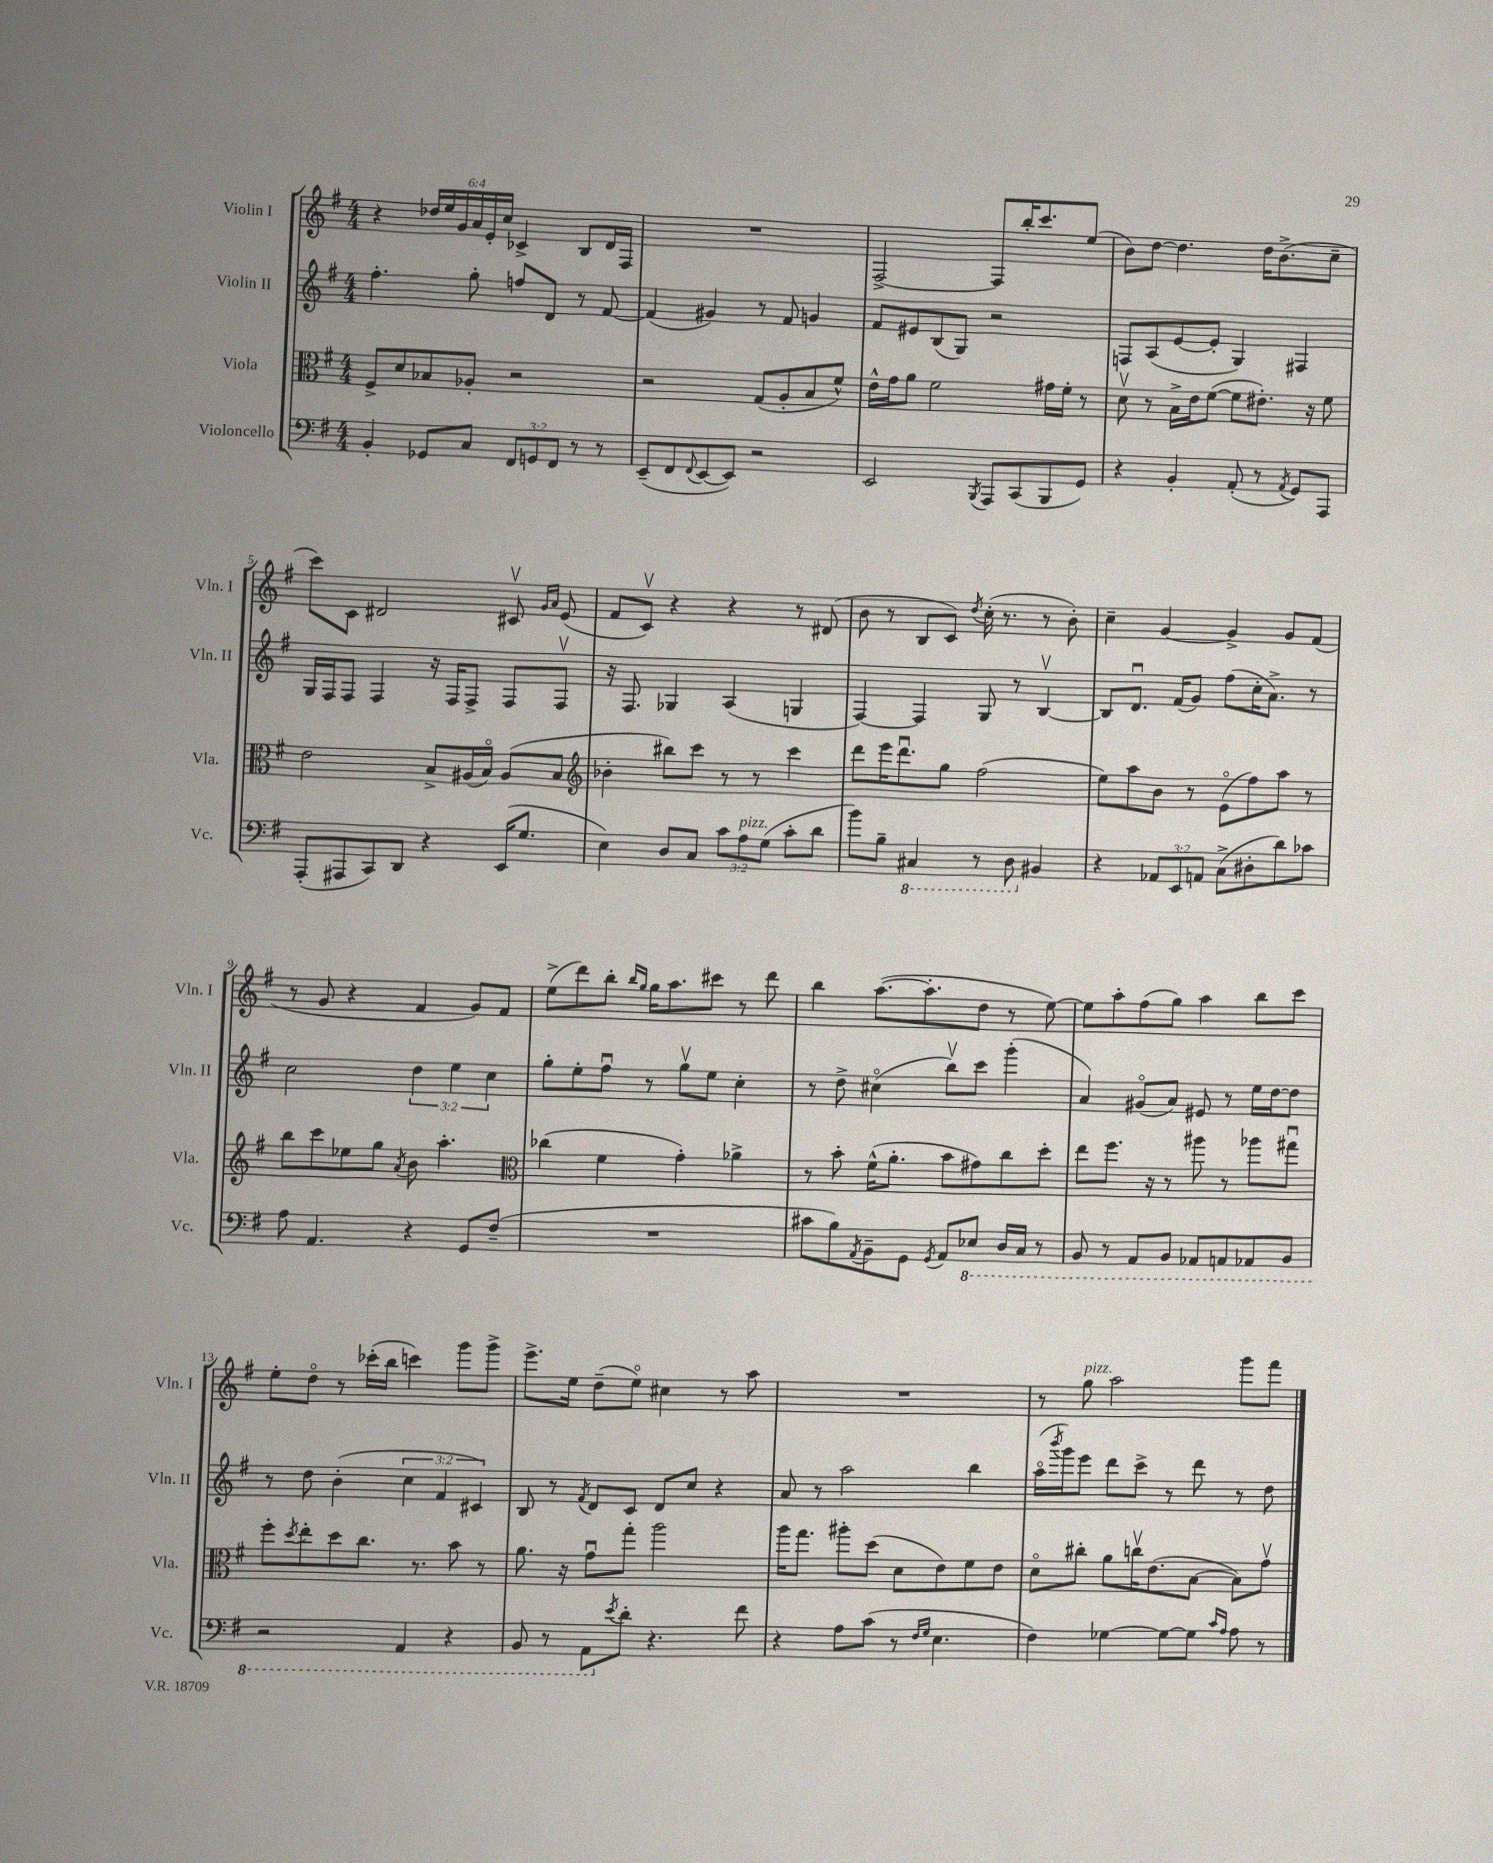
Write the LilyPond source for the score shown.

<<
\new StaffGroup <<
\new Staff = "s0" \with { instrumentName = "Violin I" shortInstrumentName = "Vln. I" } {
    \clef treble \key g \major \numericTimeSignature \time 4/4 \override Staff.TupletNumber.text = #tuplet-number::calc-fraction-text
    r4 \tuplet 6/4 { des''16 e''16 g'16 a'16 e'16-. c''16 } ces'4-> b8 d'16 fis16 |
    R1 |
    fis2~-> fis8 b''16-. c'''8. e''8( |
    b'8) d''8~ d''4. d''16 b'8.->( c''8-- |
    c'''8) c'8 dis'2 cis'8\upbow \grace { g'16 a'16 } e'8( |
    fis'8 c'8\upbow) r4 r4 r8 dis'8( |
    b'8 r8 b8 c'8) \acciaccatura { d''8 } c''16-.( r8. r8 b'8-.) |
    c''4-- g'4~ g'4-> g'8 fis'8( |
    r8 g'8 r4 fis'4 g'8) fis'8 |
    e''8->( d'''8) b''8-. \grace { b''16 g''16 } g''16 a''8. cis'''8 r8 d'''8 |
    b''4 a''8.~( a''8.-. d''8 r8 e''8~) |
    e''8 a''8-. fis''8( g''8) a''4 b''8 c'''8 |
    e''8-. d''8\flageolet r8 ces'''16-.( b''16 c'''4) g'''8 g'''8-> |
    e'''8.-> e''16 d''8--( e''8\flageolet) cis''4 r8 a''8 |
    R1 |
    r8 g''8^\markup { \italic "pizz." } a''2 g'''8 fis'''8 \bar "|." |
}
\new Staff = "s1" \with { instrumentName = "Violin II" shortInstrumentName = "Vln. II" } {
    \clef treble \key g \major \numericTimeSignature \time 4/4 \override Staff.TupletNumber.text = #tuplet-number::calc-fraction-text
    fis''4.-. g''8-. f''8 d'8 r8 fis'8~ |
    fis'4( gis'4) r8 fis'8 g'4 |
    fis'8 eis'8 b8( g8) r2 |
    f8 a8( e'8~ e'8-. g4) fis4 |
    g16 fis16 fis8 fis4 r16 fis16 fis8-> fis8 fis8\upbow |
    r16 fis8. ges4 a4( g4 |
    fis4~) fis4 g8 r8 b4~\upbow |
    b8 d'8.\downbow fis'16( g'8) fis''8( c''16-. a'8.->) r8 |
    c''2 \tuplet 3/2 { d''4 e''4 c''4 } |
    g''8-. e''8-. fis''8\downbow r8 g''8\upbow e''8 c''4-. |
    r8 d''8-> cis''4\flageolet( b''8\upbow) c'''8 g'''4-.( |
    a'4) gis'8\flageolet( a'8) eis'8 r8 e''16 d''16~ d''8 |
    r8 d''8 b'4-.( \tuplet 3/2 { c''4 fis'4 cis'4) } |
    b8 r8 \acciaccatura { fis'8 } d'8 c'8 d'8 c''8 r4 |
    a'8 r8 a''2 b''4 |
    a''16\flageolet( \acciaccatura { b'''8 } g'''16) e'''8 d'''8 c'''8-> r8 d'''8 r8 d''8 \bar "|." |
}
\new Staff = "s2" \with { instrumentName = "Viola" shortInstrumentName = "Vla." } {
    \clef alto \key g \major \numericTimeSignature \time 4/4
    fis8-> d'8 bes8 aes8-. r2 |
    r2 g8( a8-. b8 fis'8-^) |
    e'16-^ g'16 a'8 fis'2 gis'16 fis'16-. r8 |
    d'8\upbow r8 b16-> e'16 fis'8~( fis'8 eis'8.-.) r16 fis'8 |
    e'2 b8-> ais16( b16\flageolet) ais8( b8 |
    \clef treble bes'4-. bis''8) c'''8 r8 r8 c'''4 |
    d'''8 e'''16 d'''8.\downbow g''8 fis''2( |
    e''8) a''8 b'8 r8 e'8\flageolet( fis''8) a''8 r8 |
    b''8 c'''8 ees''8 g''8 \acciaccatura { a'8 } b'8 a''4.-. |
    \clef alto ces''4( fis'4 g'4-.) aes'4-> |
    r8 b'8-. fis'16-^( a'8.-. b'8 gis'8) c''8 d''8-. |
    e''8 fis''8. r16 r8 ais''8 r8 aes''8 gis''8\downbow |
    fis''8-. \acciaccatura { d''8 } e''8-. d''8 c''8. r8. b'8 r8 |
    a'8. r16 g'8\downbow g''8-. a''2 |
    a''16 g''8. ais''8-. d''8( d'8 e'8) fis'8 e'8 |
    d'8\flageolet cis''8-. a'8 c''16\upbow e'8.( b8~ b8) g'8\upbow \bar "|." |
}
\new Staff = "s3" \with { instrumentName = "Violoncello" shortInstrumentName = "Vc." } {
    \clef bass \key g \major \numericTimeSignature \time 4/4 \override Staff.TupletNumber.text = #tuplet-number::calc-fraction-text
    b,4-. ges,8 c8 \tuplet 3/2 { fis,8 g,8 fis,8 } r8 r8 |
    e,8--( fis,8 \appoggiatura { fis,8 } e,8~ e,8) r2 |
    e,2 \acciaccatura { b,,8 } a,,8 c,8( b,,8 g,8) |
    r4 b,4-. a,8-.( r8 \acciaccatura { a,8 } g,8) a,,8 |
    a,,8-.( ais,,8 c,8) d,8 r4 e,16( g8. |
    e4) d8 c8 \tuplet 3/2 { c'8 a8^\markup { \italic "pizz." } g8( } c'8-. d'8 |
    b'8) b8-- \ottava #-1 cis,4 r8 d,8 \ottava #0 bis,4 |
    r4 \tuplet 3/2 { aes,8 e,8 a,8 } c8->( dis8-. d'8) ces'8 |
    a8 a,4. r4 g,8 fis8--( |
    R1 |
    cis'8 b8) \acciaccatura { a,8 } b,8-- g,8 \acciaccatura { g,8 } a,8 \ottava #-1 ees,8 d,16 c,16 r8 |
    b,,8 r8 a,,8 b,,8 aes,,8 a,,8 aes,,8 b,,8 |
    r2 a,,4 r4 |
    b,,8 r8 a,,8 \ottava #0 \acciaccatura { e'8 } d'8-. r4. fis'8 |
    r4 a8 c'8( r8 \grace { fis16 g16 } e4. |
    fis4) ges4~ ges8~ ges8 \grace { c'16 a16 } a8 r8 \bar "|." |
}
>>
>>
